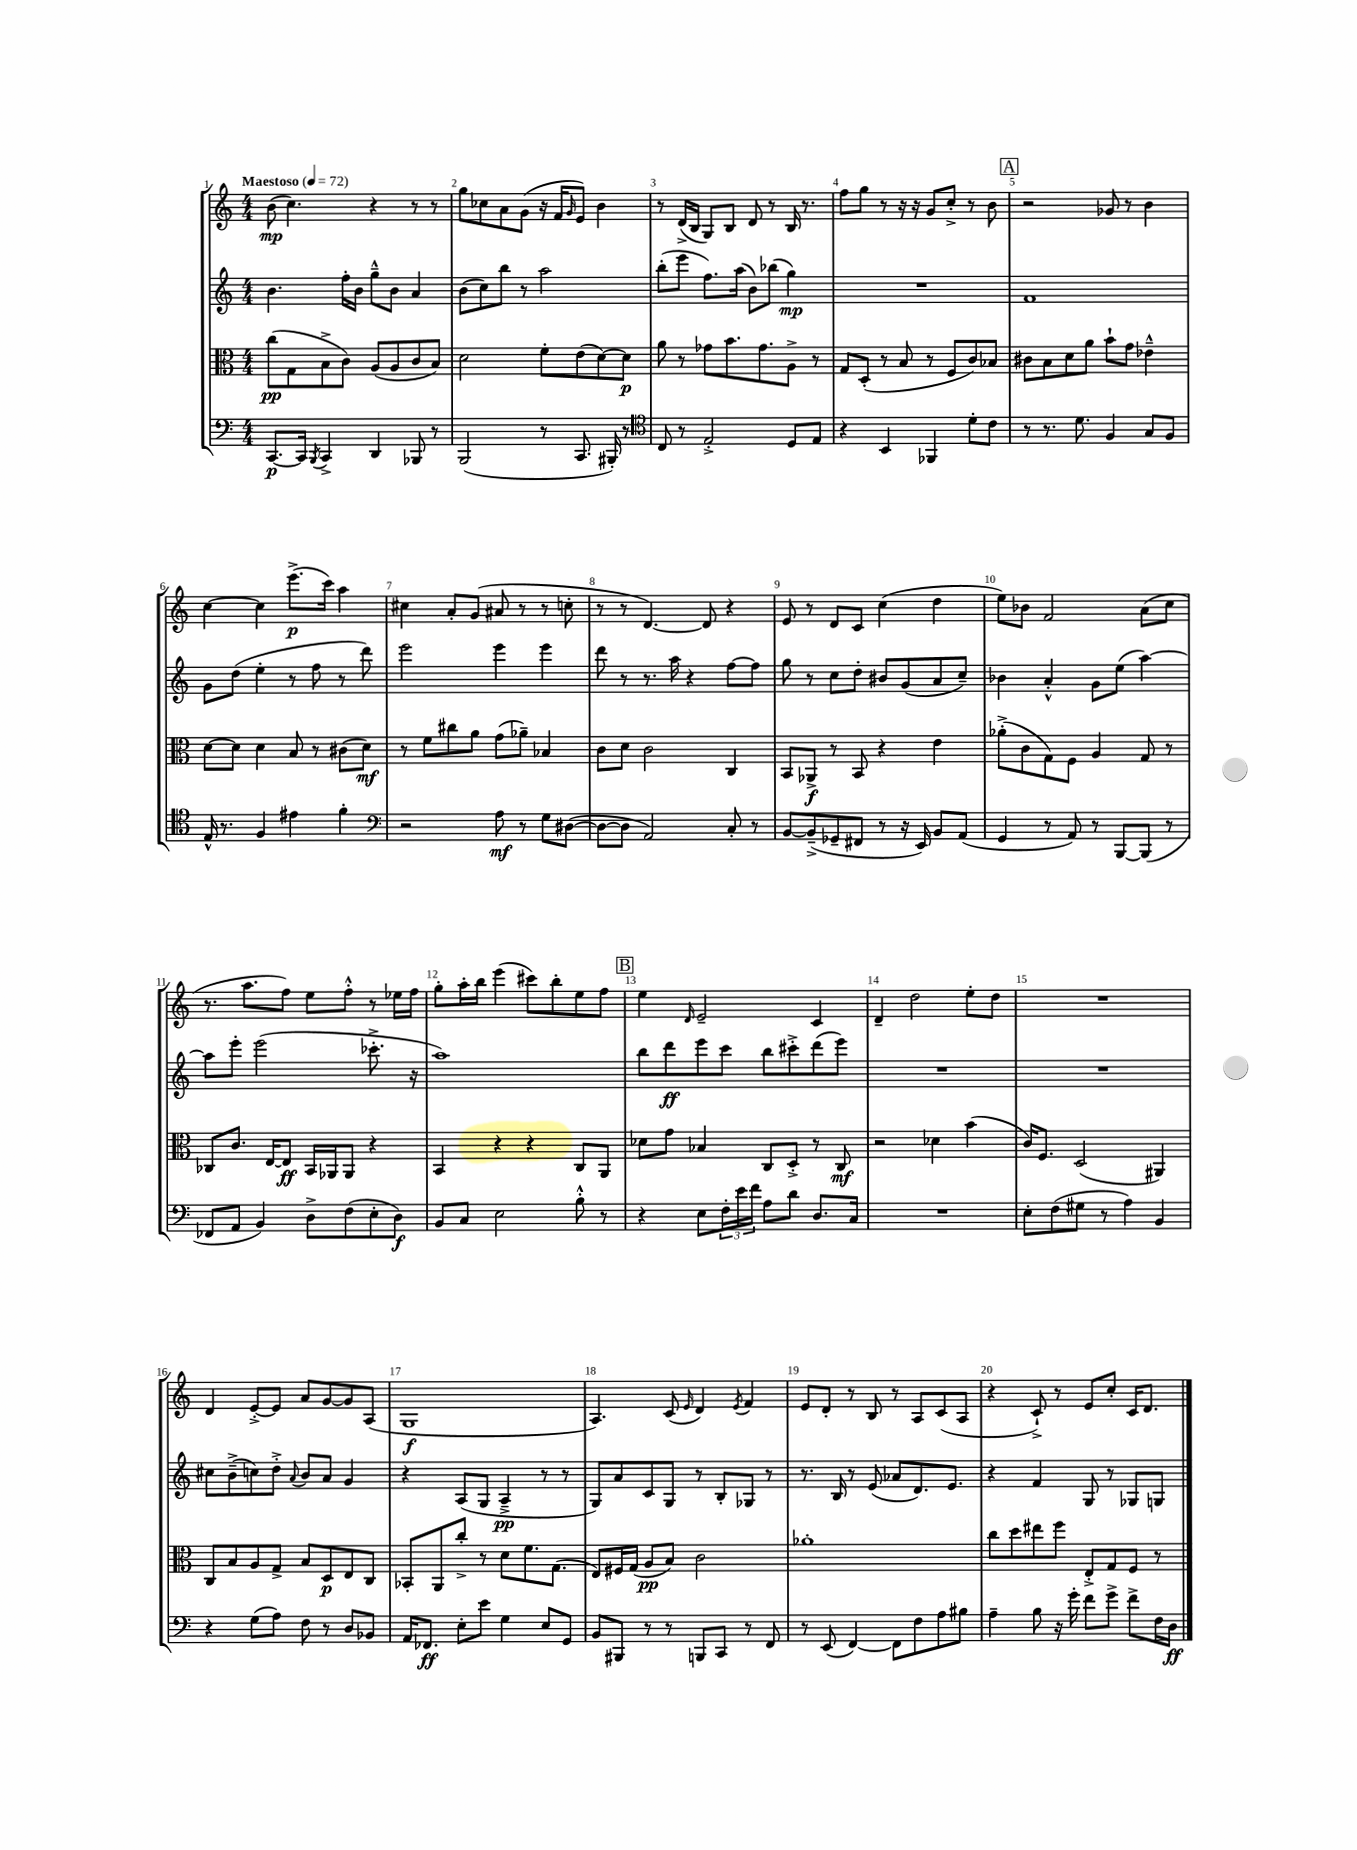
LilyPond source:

<<
\new StaffGroup <<
\new Staff = "s0" {
    \clef treble \key c \major \numericTimeSignature \time 4/4 \tempo "Maestoso" 4 = 72
    b'8\mp( c''4.) r4 r8 r8 |
    g''8 ces''8 a'8 g'8( r16 f'16 \grace { g'16 } e'8) b'4 |
    r8 d'16->( b16 g8) b8 d'8 r8 b16 r8. |
    f''8 g''8 r8 r16 r16 g'8 c''8-.-> r8 b'8 |
    \mark \markup { \box "A" } r2 ges'8 r8 b'4 |
    c''4~ c''4 e'''8.->\p( c'''16) a''4 |
    cis''4 a'8-. g'8( ais'8 r8 r8 c''8-. |
    r8 r8 d'4.~) d'8 r4 |
    e'8 r8 d'8 c'8 c''4( d''4 |
    e''8) bes'8 f'2 a'8( c''8 |
    r8. a''8. f''8) e''8 f''8-.-^ r8 ees''16 f''16 |
    g''8-. a''16-. b''16 e'''4( cis'''8) b''8-. e''8 f''8 |
    \mark \markup { \box "B" } e''4 \grace { d'16 } e'2-- c'4 |
    d'4-- d''2 e''8-. d''8 |
    R1 |
    d'4 e'8~-.-> e'8 a'8 g'8~ g'8 a8( |
    g1\f |
    a4.) c'8( \grace { e'16 } d'4) \acciaccatura { e'8 } f'4 |
    e'8 d'8-. r8 b8 r8 a8 c'8( a8 |
    r4 c'8-!->) r8 e'8 c''8-. c'16 d'8. \bar "|." |
}
\new Staff = "s1" {
    \clef treble \key c \major \numericTimeSignature \time 4/4
    b'4. f''16-. b'16 g''8---^ b'8 a'4 |
    b'8( c''8) b''8 r8 a''2 |
    b''8-.( e'''8 f''8.) a''16( b'8) bes''8( g''4\mp) |
    R1 |
    \mark \markup { \box "A" } f'1 |
    g'8 d''8( e''4-. r8 f''8 r8 d'''8) |
    e'''2 e'''4 e'''4 |
    d'''8 r8 r8. a''16 r4 f''8~ f''8 |
    g''8 r8 c''8 d''8-. bis'8 g'8( a'8 c''8--) |
    bes'4 a'4-.-^ g'8 e''8( a''4~) |
    a''8 e'''8-. e'''2( ces'''8.-.-> r16 |
    a''1) |
    \mark \markup { \box "B" } b''8 d'''8\ff e'''8 c'''8 b''8 cis'''8-.-> d'''8( e'''8) |
    R1 |
    R1 |
    cis''8 b'8--->( c''8) d''8-.-> \appoggiatura { a'8 } b'8 a'8 g'4 |
    r4 a8( g8 a4--->\pp r8 r8 |
    g8) a'8 c'8 g8 r8 b8-. ges8 r8 |
    r8. b16 r8 e'8( aes'8 d'8.) e'8. |
    r4 f'4 g8 r8 ges8 g8 \bar "|." |
}
\new Staff = "s2" {
    \clef alto \key c \major \numericTimeSignature \time 4/4
    c''8\pp( g8 b8-> c'8) a8( a8 c'8 b8) |
    d'2 f'8-. e'8( d'8~) d'8\p |
    a'8 r8 ges'8 b'8. ges'8. a8-> r8 |
    g8 d8-.( r8 b8 r8 f8 c'8) bes8 |
    \mark \markup { \box "A" } cis'8 b8 d'8 a'8 b'8-! g'8 ees'4---^ |
    d'8~ d'8 d'4 b8 r8 cis'8( d'8\mf) |
    r8 f'8 cis''8 a'8 g'8( aes'8--) bes4 |
    c'8 d'8 c'2 c4 |
    b,8 aes,8->\f r8 b,8 r4 e'4 |
    aes'8-.->( c'8 g8) f8 a4 g8 r8 |
    ces8 c'8. e16~ e8\ff b,16 aes,16 aes,8 r4 |
    b,4 r4 r4 c8 a,8 |
    \mark \markup { \box "B" } des'8 g'8 bes4 c8 d8-.-> r8 c8\mf |
    r2 des'4 b'4( |
    c'16) f8. d2( ais,4) |
    c8 b8 a8 g8-> b8 d8\p e8 c8 |
    bes,8-. a,8 c''8-.-> r8 d'8 f'8. g8.( |
    e8) fis16 g16( a8\pp b8) c'2 |
    aes'1-. |
    c''8 d''8 eis''8 f''8 e8-.-> g8 f8 r8 \bar "|." |
}
\new Staff = "s3" {
    \clef bass \key c \major \numericTimeSignature \time 4/4
    c,8.~\p c,16 \acciaccatura { b,,8 } c,4-> d,4 bes,,8 r8 |
    b,,2( r8 c,8. bis,,16-.) r8 |
    \clef tenor c8 r8 e2-.-> d8 e8 |
    r4 b,4 fes,4 d'8-. c'8 |
    \mark \markup { \box "A" } r8 r8. d'8. f4 g8 f8 |
    e16-^ r8. f4 eis'4 f'4-. |
    \clef bass r2 a8\mf r8 g8 dis8~( |
    dis8~ dis8 a,2) c8-. r8 |
    b,8~ b,8--->( ges,8-- fis,8 r8 r16 e,16) b,8 a,8( |
    g,4 r8 a,8) r8 b,,8~ b,,8( r8 |
    fes,8 a,8 b,4) d8-> f8( e8-. d8\f) |
    b,8 c8 e2 b8-.-^ r8 |
    \mark \markup { \box "B" } r4 e8 \tuplet 3/2 { f16-. e'16 f'16 } a8 d'8 d8. c16 |
    R1 |
    e8-. f8( gis8 r8 a4) b,4 |
    r4 g8( a8) f8 r8 d8 bes,8 |
    a,16 fes,8.\ff e8-. e'8 g4 e8 g,8 |
    b,8 bis,,8 r8 r8 b,,8 c,8 r8 f,8 |
    r8 e,8( f,4~) f,8 f8 a8 bis8 |
    a4-- b8 r16 g'16-. f'8 g'8-> f'8-> f16 d16\ff \bar "|." |
}
>>
>>
\layout { \context { \Score \override BarNumber.break-visibility = ##(#f #t #t) barNumberVisibility = #all-bar-numbers-visible } }
